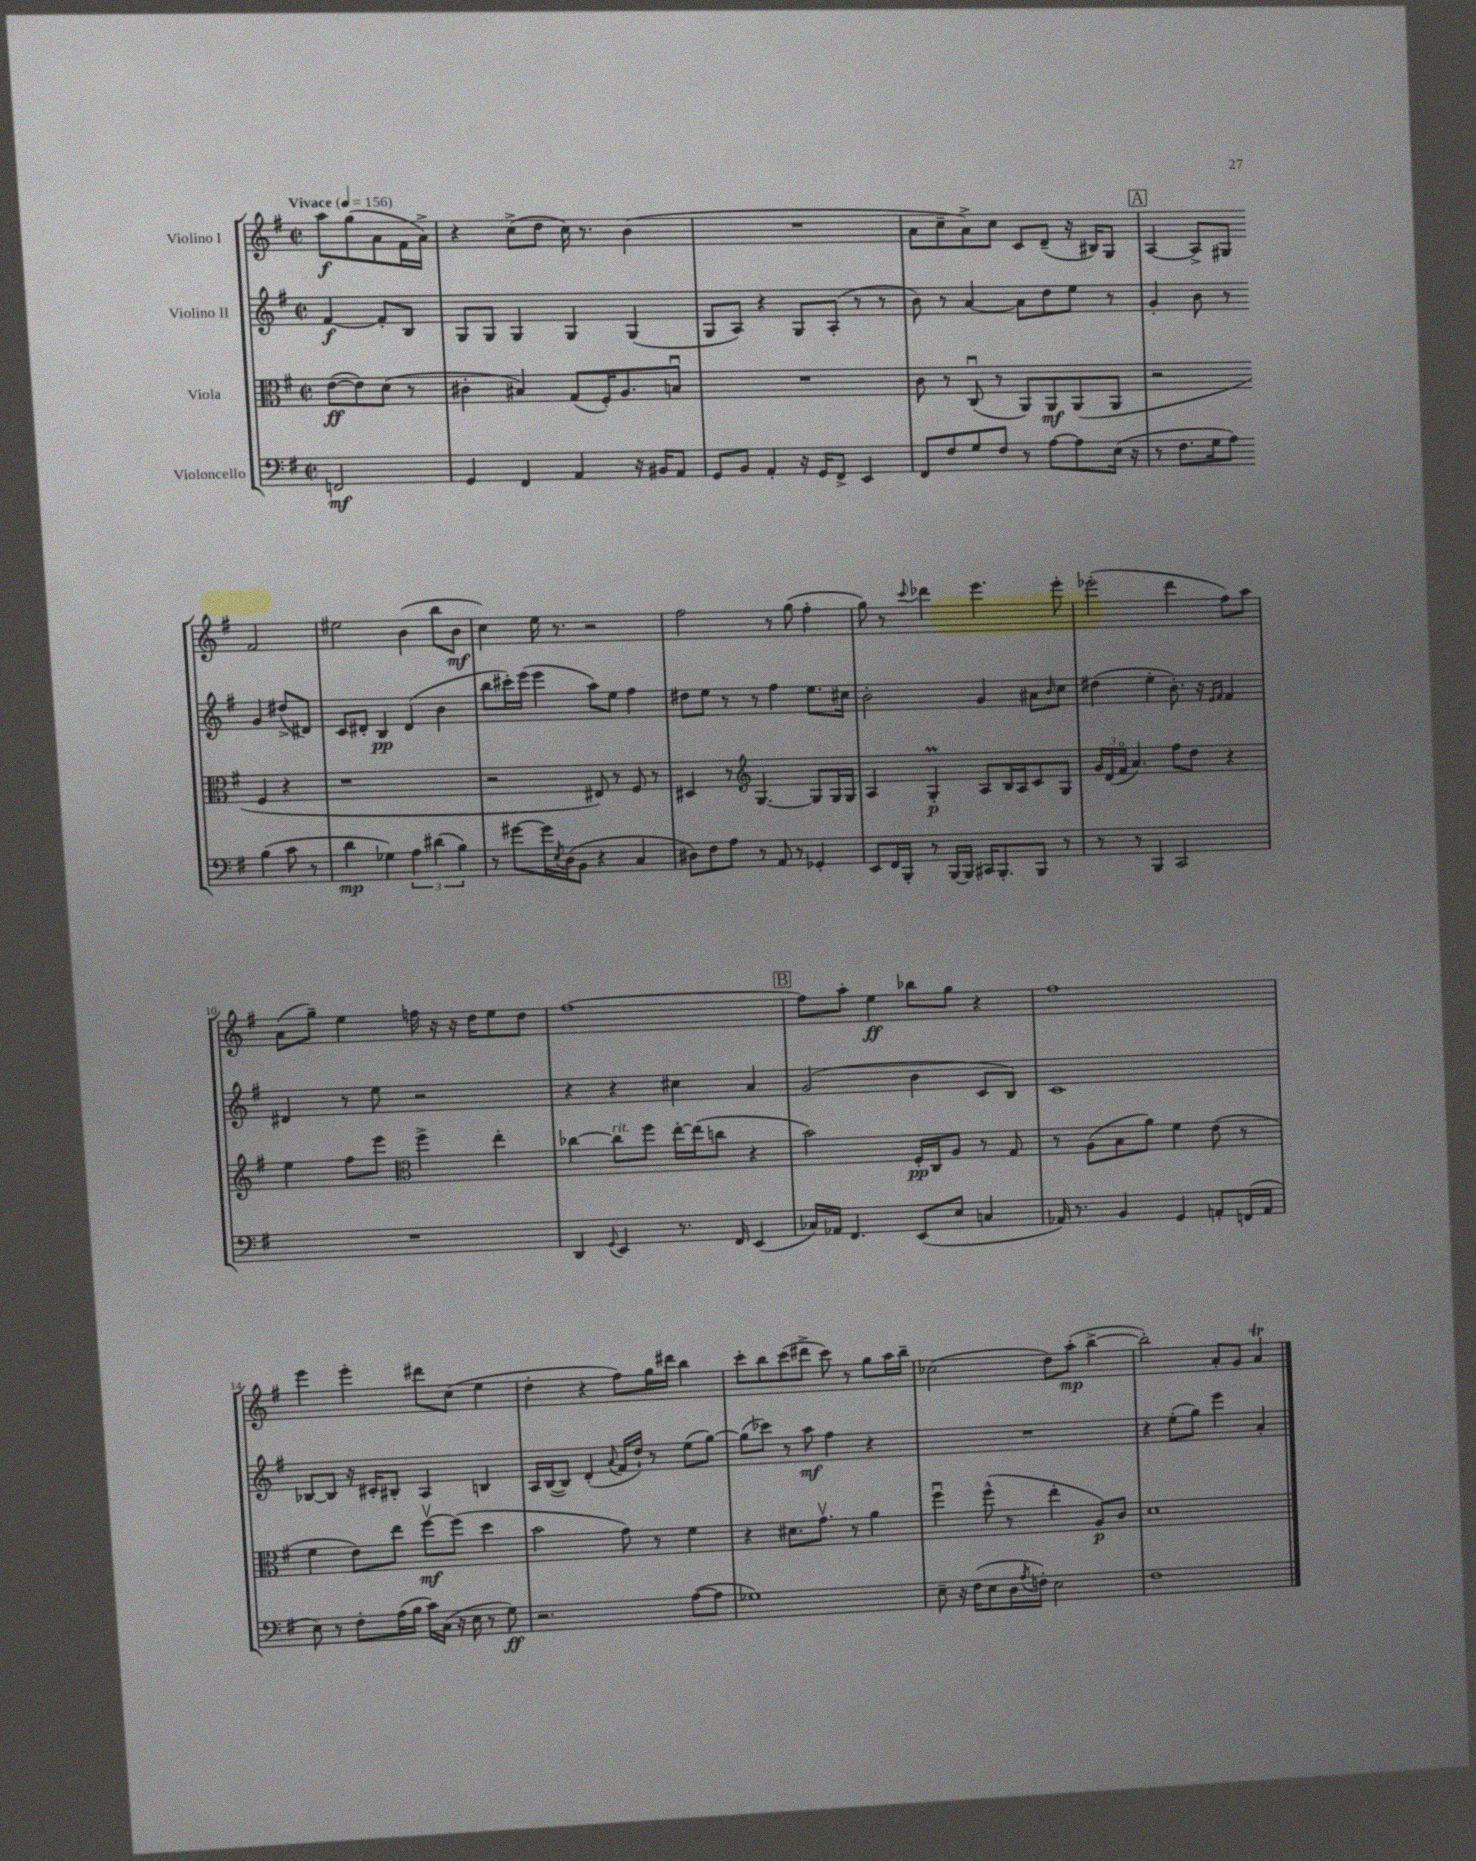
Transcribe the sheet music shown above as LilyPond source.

<<
\new StaffGroup <<
\new Staff = "s0" \with { instrumentName = "Violino I" } {
    \clef treble \key g \major \defaultTimeSignature \time 2/2 \partial 2 \tempo "Vivace" 4 = 156
    a''8\f g''8( a'8 fis'16 a'16->) |
    r4 c''8->( d''8 c''16) r8. b'4( |
    R1 |
    a'8 c''8-- a'8->) c''8 c'8 d'8--( r16 bis16) g8 |
    \mark \markup { \box "A" } a4~ a8-> gis8 fis'2 |
    eis''2 b'4( b''8 b'8\mf |
    c''4) e''16 r8. r2 |
    fis''2 r8 g''8( fis''4-. |
    g''8) r8 \appoggiatura { c'''8 } des'''4 e'''4. e'''8-. |
    ees'''2-.( d'''4 fis''8) a''8 |
    a'8( g''8--) e''4 f''16 r16 r16 d''16 e''8 d''8 |
    fis''1~ |
    \mark \markup { \box "B" } fis''8 a''8-. e''4\ff bes''8 g''8 r4 |
    fis''1 |
    e'''4 e'''4-. dis'''8 c''8( e''4 |
    d''4-. r4 fis''8) g''16 dis'''16 b''4 |
    c'''8-. b''8 c'''8( dis'''8-> c'''8) r8 g''8 a''16 b''16-- |
    ces''2( d''8) a''8-.\mp( b''4~-> |
    b''2-.) a'8-. g'8 a'4\trill \bar "|." |
}
\new Staff = "s1" \with { instrumentName = "Violino II" } {
    \clef treble \key g \major \defaultTimeSignature \time 2/2 \partial 2
    fis'4~\f fis'8-. b8 |
    g8 g8 g4 g4 g4( |
    g8 a8) r4 g8 a8-.( r8 r8 |
    b'8) r8 a'4~ a'8 d''8 e''8 r8 |
    \mark \markup { \box "A" } g'4-. b'8 r8 g'4 dis''8->( dis'8) |
    c'8 dis'8-. b4\pp dis'4( b'4 |
    b''8 cis'''16-.) e'''16( e'''4 a''8) e''8 fis''4 |
    dis''8 e''8 r8 r8 fis''4 e''8. cis''16 |
    b'2-. g'4 ais'8 \grace { b'16 } c''8 |
    dis''4( e''4-. b'8.-.) r16 \grace { e'16 fis'16 } fis'4 |
    dis'4 r8 e''8 r2 |
    r4 r4 cis''4 a'4 |
    \mark \markup { \box "B" } g'2( b'4 c'8 b8) |
    c'1 |
    bes8~ bes8 r16 cis'16-. bis8-. a4 b4 |
    a16 b16~( b8) d'4-.( \appoggiatura { a'8 } fis'16 d''16-!) r8 e''8( g''8~) |
    g''8( ces'''8) r8 a''8\mf fis''4 r4 |
    R1 |
    r4 e''8-.( g''8) e'''4 a'4-. \bar "|." |
}
\new Staff = "s2" \with { instrumentName = "Viola" } {
    \clef alto \key g \major \defaultTimeSignature \time 2/2 \partial 2
    e'8~\ff( e'8) d'8( r8 |
    cis'4-. bis4) g8( fis16-.) a8. b8\downbow |
    R1 |
    c'8 r8 c8\downbow( r8 a,8) a,8\mf a,8( a,8 |
    \mark \markup { \box "A" } r2 fis4 r4 |
    r1 |
    r2 eis8) r8 fis8 r8 |
    dis4 r8 \clef treble g4.~ g8 g16 g16 |
    a4 g4-.\prall\p a8 b16 a16 c'8 g8 |
    \tuplet 3/2 { g'16 d'16( fis'16\flageolet } a'4.) fis''8 d''8 r4 |
    e''4 fis''8 e'''8 \clef alto fis''4-> e''4-. |
    ces''4~ ces''8^\markup { \italic "rit." } fis''8 e''16~-. e''16( c''8 r4 |
    \mark \markup { \box "B" } b'2) fis16-.\pp c16 a8 r8 g8 |
    r8 a8( b8 a'8) fis'4 e'8( r8 |
    fis'4 e'8) e''8 fis''8~\upbow\mf fis''8( d''4 |
    b'2 g'8) r8 fis'4 |
    r4 dis'8. g'8.\upbow r8 a'4 |
    fis''4\downbow fis''8-^( r8 e''4-. a8\p) c'8 |
    d'1 \bar "|." |
}
\new Staff = "s3" \with { instrumentName = "Violoncello" } {
    \clef bass \key g \major \defaultTimeSignature \time 2/2 \partial 2
    f,2\mf |
    g,4 fis,4 a,4 r16 bis,16 a,8 |
    g,8 b,8 a,4-. r16 g,16 fis,8-> e,4 |
    fis,8 fis8 g8 fis8 r8 a8~ a8 e16( r16 |
    \mark \markup { \box "A" } r8 fis8. g16 a8) b4( c'8 r8 |
    d'4\mp ges4) \tuplet 3/2 { a4 dis'4( b4) } |
    r8 gis'8~ gis'16 \acciaccatura { e8 } d16( b,8 r4 c4 |
    dis8) fis8 a8 r8 a,8 r8 ges,4-. |
    e,8 fis,16 b,,16-. r8 b,,16~ b,,16 cis,16 b,,8.-. b,,8 r8 |
    r8 r8 b,,4 c,2 |
    R1 |
    d,4 \appoggiatura { g,8 } e,4 r8. fis,16 e,4( |
    \mark \markup { \box "B" } ces16) aes,16 fis,4. e,8( e8 c4 |
    aes,16) r8. b,4 g,4 a,8-. f,16( a,16 |
    e8) r8 fis8-. a16( b16 c'16) c16( r16 e16 r8 g8\ff) |
    r2. a8~( a8 |
    ges1) |
    e8-- r16 fis16( e8 d16 \acciaccatura { a8 } f16-.) e2 |
    fis1 \bar "|." |
}
>>
>>
